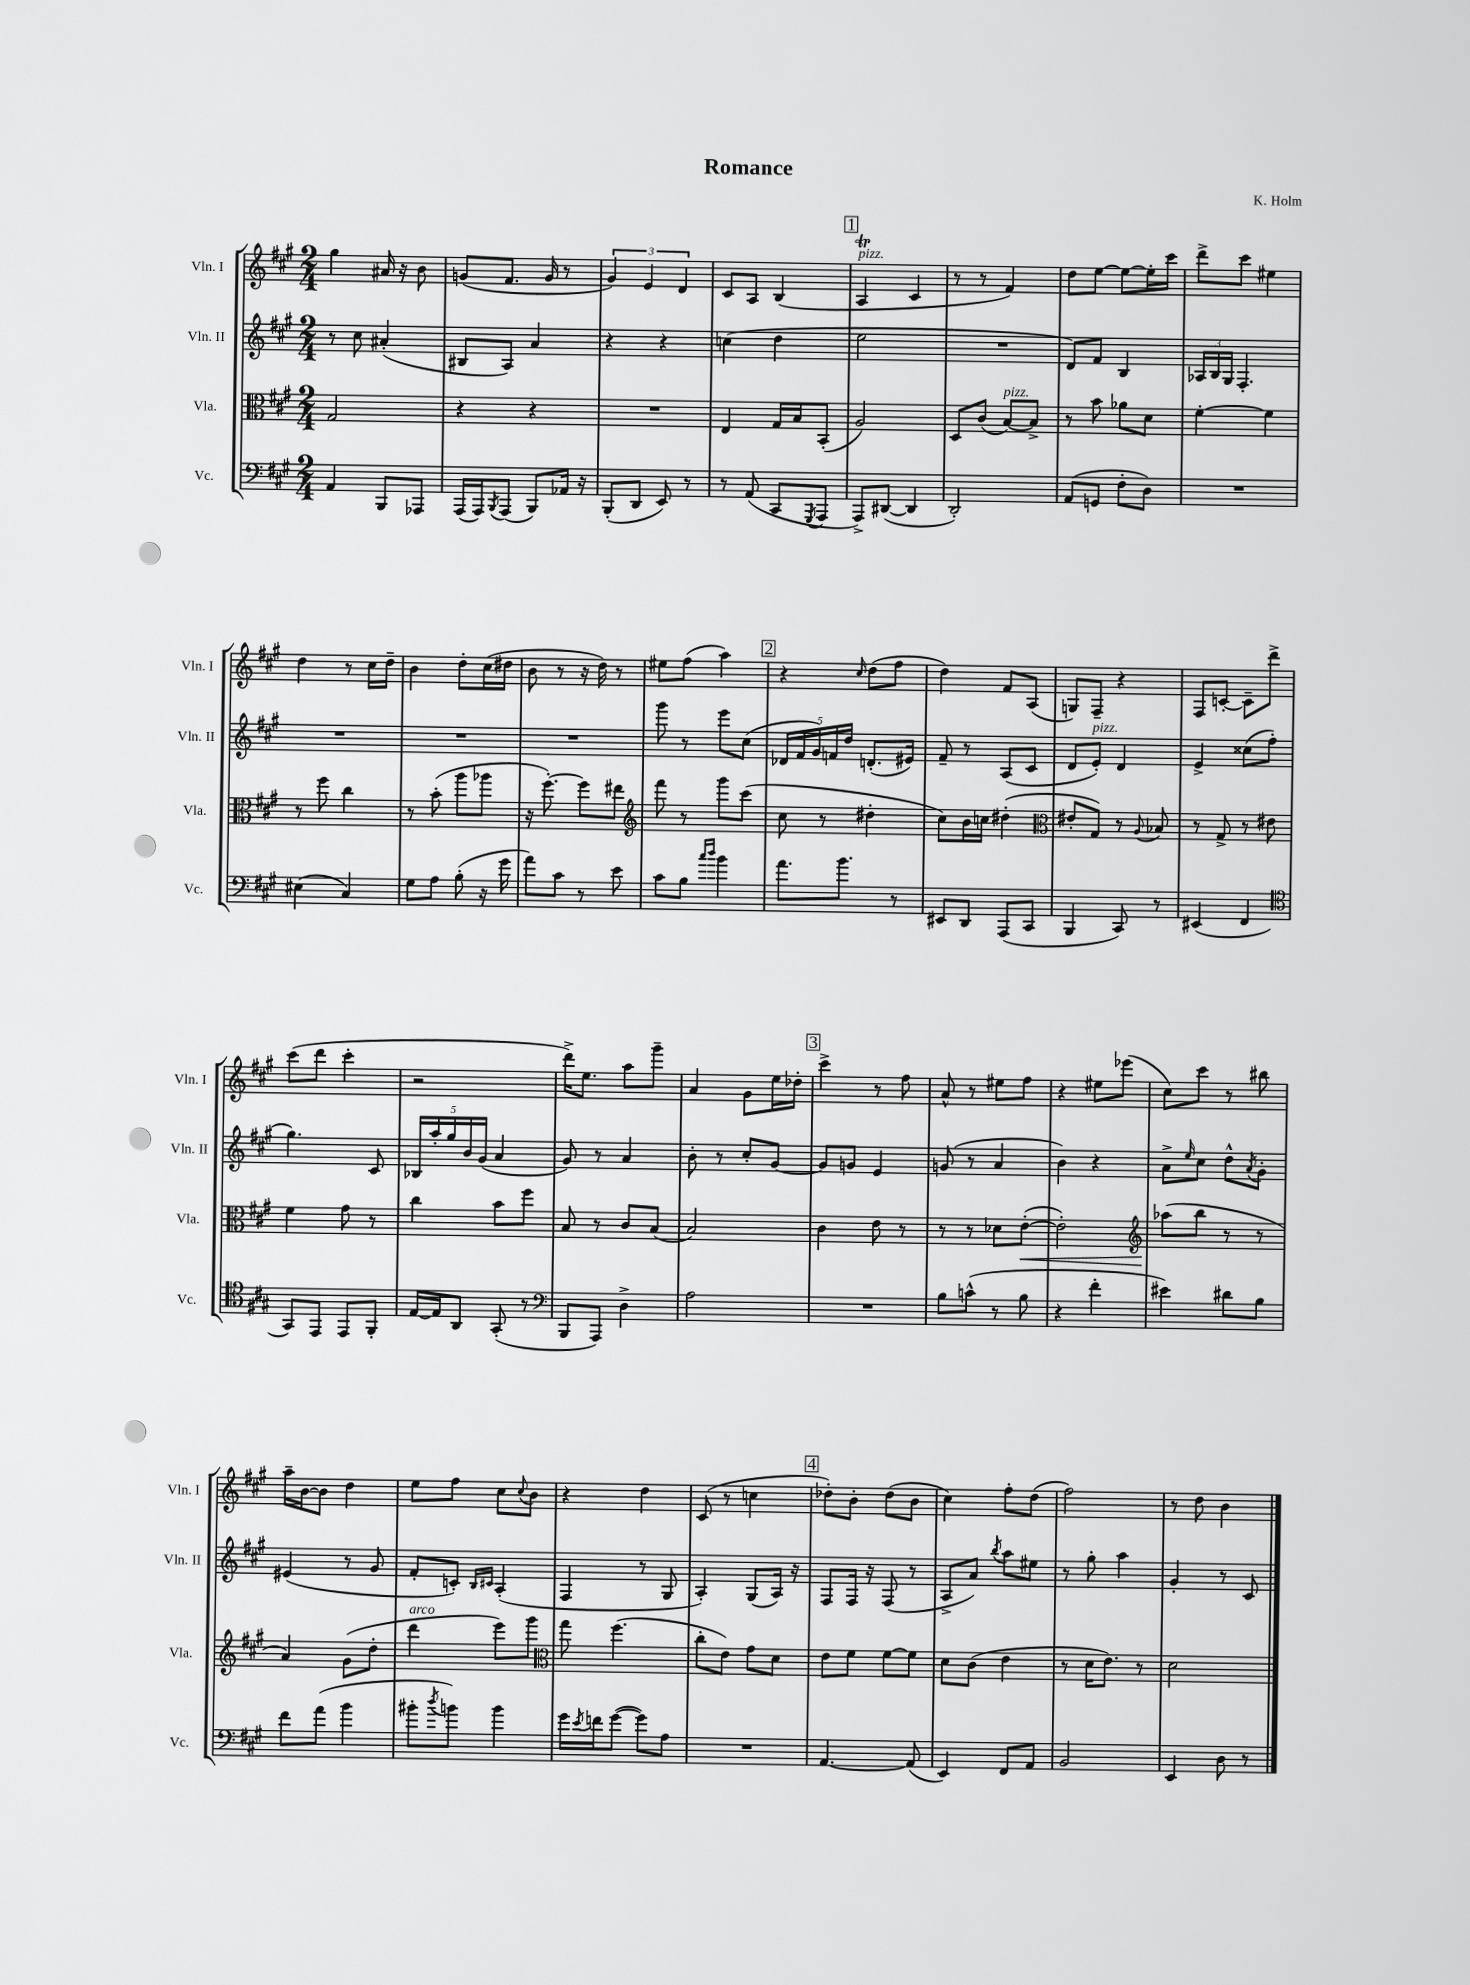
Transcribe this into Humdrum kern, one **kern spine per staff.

**kern	**kern	**kern	**kern
*staff4	*staff3	*staff2	*staff1
*clefF4	*clefC3	*clefG2	*clefG2
*k[f#c#g#]	*k[f#c#g#]	*k[f#c#g#]	*k[f#c#g#]
*M2/4	*M2/4	*M2/4	*M2/4
4AA/	2G#/	8r	4gg#\
.	.	8cc#\	.
8BBB/L	.	(4a#'/	16a#/
.	.	.	16r
8AAA-/J	.	.	8b\
=	=	=	=
(16AAA/LL	4r	8B#/L	(8g/L
16AAA/J)	.	.	.
8qBBB/	.	.	.
(8AAA/J	.	8A/J)	8.f#/J
8BBB/L)	4r	4a/	.
.	.	.	16g/
16AA-/Jk	.	.	8r
16r	.	.	.
=	=	=	=
(8BBB'/L	2r	4r	6g#/)
8DD/J	.	.	.
.	.	.	6e/
8EE/)	.	4r	.
.	.	.	6d/
8r	.	.	.
=	=	=	=
8r	4E/	(4cc\	8c#/L
(8AA/	.	.	8A/J
8CC#/L	16G#/LL	4dd\	(4B/
.	16B/J	.	.
8qGGG#/	.	.	.
8AAA/J	(8BB'/J	.	.
=	=	=	=
8AAA^/L)	2A/)	2ee\	4A/
([8DD#/J	.	.	.
4DD#/]	.	.	4c#/
=	=	=	=
2DD'/)	8D/L	2r	8r
.	(8c#/J	.	8r
.	[8B/L)	.	4f#/)
.	8B^/]J	.	.
=	=	=	=
(8AA/L	8r	8d/L)	8dd\L
8GG/J	8b\	8f#/J	[8ee\J
8F#'\L	8a-\L	4B/	8ee\_L
8D\J)	8d\J	.	16ee'\]L
.	.	.	16ccc#\JJ
=	=	=	=
2r	[4f#'\	24A-/LL	8ddd^\L
.	.	24B/	.
.	.	24G#/JJ	.
.	.	4.F#'/	8ccc#\J
.	4f#\]	.	4ee#\
=	=	=	=
(4E#\	8r	2r	4dd\
.	8ff#\	.	.
4C#/)	4cc#\	.	8r
.	.	.	16cc#\LL
.	.	.	16dd~\JJ
=	=	=	=
8G#\L	8r	2r	4b\
8A\J	(8b'\	.	.
(8B'\	8aa\L	.	8dd'\L
16r	8aa-\J	.	(16cc#\L
16g#\	.	.	16dd#\JJ
=	=	=	=
8a\L)	16r	2r	8b\
.	[8.ff#'\)	.	.
8c#\J	.	.	8r
8r	8ff#\]L	.	16r
.	.	.	16dd\)
8e\	8ee#\J	.	8r
=	=	=	=
*	*clefG2	*	*
8c#\L	8fff#\	8ggg#\	8ee#\L
8B\J	8r	8r	(8ff#\J
16qqcc#/LL	.	.	.
16qqdd/JJ	.	.	.
4b\	8ggg#\L	8eee\L	4aa\)
.	(8ccc#\J	(8cc#\J	.
=	=	=	=
8.a\L	8cc#\	20d-/LL	4r
.	.	20f#/	.
.	.	20g#/)	.
.	8r	.	.
.	.	20f/	.
8.b\J	.	.	.
.	.	20dd/JJ	.
.	.	.	16qqcc#/
.	4dd#'\	(8.d'/L	(8dd\L
8r	.	.	8ff#\J
.	.	16e#/Jk)	.
=	=	=	=
8EE#/L	8cc#\L)	8f#~/	4dd\)
8DD/J	16b\L	8r	.
.	16cc\JJ	.	.
(8AAA/L	(4dd#'\	(8A/L	8f#/L
8CC#/J	.	8c#/J	(8A/J
=	=	=	=
*	*clefC3	*	*
4BBB/	8e#'/L	8d/L	8G/L)
.	8G#/J)	8e'/J)	8F#~/J
8CC#/)	8r	4d/	4r
.	8qqA/	.	.
8r	8B-/	.	.
=	=	=	=
(4EE#/	8r	4e^/	8F#/L
.	8G#^/	.	[8c'/J
4FF#/	8r	(8cc##\L	8c~\]L
.	8e#\	8ff#'\J	8ddd^\J
=	=	=	=
*clefC4	*	*	*
8GG#/L)	4f#\	4.gg#\)	(8ccc#\L
8EE/J	.	.	8ddd\J
8EE/L	8g#\	.	4ccc#'\
8FF#'/J	8r	8c#/	.
=	=	=	=
[16E/LL	4cc#\	20B-/LL	2r
.	.	20aa'/	.
16E/]J	.	.	.
.	.	20gg#/	.
8AA/J	.	.	.
.	.	20b/	.
.	.	(20g#/JJ	.
(8GG#'/	8b\L	4a/	.
8r	8ff#\J	.	.
=	=	=	=
*clefF4	*	*	*
8BBB/L	8B/	8g#/)	16ddd^\LK)
.	.	.	8.ee\J
8AAA/J)	8r	8r	.
4D^\	8c#/L	4a/	8aa\L
.	(8B/J	.	8ggg#~\J
=	=	=	=
2A\	2B/)	8b'\	4a/
.	.	8r	.
.	.	8cc#'/L	8g#\L
.	.	[8g#/J	16ee\L
.	.	.	16dd-'\JJ
=	=	=	=
2r	4c#\	8g#/]L	4ccc#^\
.	.	8g/J	.
.	8e\	4e/	8r
.	8r	.	8ff#\
=	=	=	=
8B\L	8r	(8g/	8a^^/
(8c^^\J	8r	8r	8r
8r	8d-\L	4a/	8ee#\L
8B\	([8e'\J	.	8ff#\J
=	=	=	=
4r	2e'\])	4b\)	4r
4f#'\	.	4r	8ee#\L
.	.	.	(8eee-\J
=	=	=	=
*	*clefG2	*	*
4e#\)	(8aa-\L	8a^\L	8cc#\L)
.	.	16qqee/	.
.	8bb\J	8cc#\J	8ccc#\J
8d#\L	8r	8dd^^\L	8r
.	.	8qa/	.
8B\J	8r	8g#'\J	8bb#\
=	=	=	=
8f#\L	4a/)	(4e#/	16aa~\LL
.	.	.	[16b\J
(8a\J	.	.	8b\]J
4b\	(8g#\L	8r	4dd\
.	8dd'\J	8g#/	.
=	=	=	=
8b#'\L	4ddd\	8f#'/L	8ee\L
8qdd/	.	.	.
8b\J)	.	8c'/J)	8ff#\J
.	.	16qqB/LL	.
.	.	16qqc#/JJ	.
4b\	8eee\L)	(4A'/	8cc#\L
.	.	.	8qqcc#/
.	8ggg#\J	.	8b\J
=	=	=	=
*	*clefC3	*	*
16g#\LL	8gg#\	4F#/	4r
8qe/	.	.	.
16f\J	.	.	.
([8g#\J	(4.ff#\	.	.
8g#\]L)	.	8r	4dd\
8A\J	.	8G#/	.
=	=	=	=
2r	8cc#'\L	4A'/)	(8c#/
.	8e\J)	.	8r
.	8g#\L	(8G#/L	4cc\
.	8d\J	16A/Jk)	.
.	.	16r	.
=	=	=	=
[4.AA/	8e\L	8F#/L	8dd-'\L)
.	8f#\J	16F#/Jk	8b'\J
.	.	16r	.
.	[8f#\L	(8F#/	(8dd-\L
(8AA/]	8f#\]J	8r	8b\J
=	=	=	=
4EE/)	8d\L	8A^/L	4cc#\)
.	(8c#\J	8a/J)	.
.	.	8qbb/	.
8FF#/L	4e\	8aa\L	8ff#'\L
8AA/J	.	8ee#\J	(8dd\J
=	=	=	=
2BB/	8r	8r	2ff#\)
.	16d\LK	8gg#'\	.
.	8.e\J)	.	.
.	.	4aa\	.
.	8r	.	.
=	=	=	=
4EE/	2d\	4g#'/	8r
.	.	.	8dd\
8D\	.	8r	4b\
8r	.	8c#/	.
==	==	==	==
*-	*-	*-	*-
